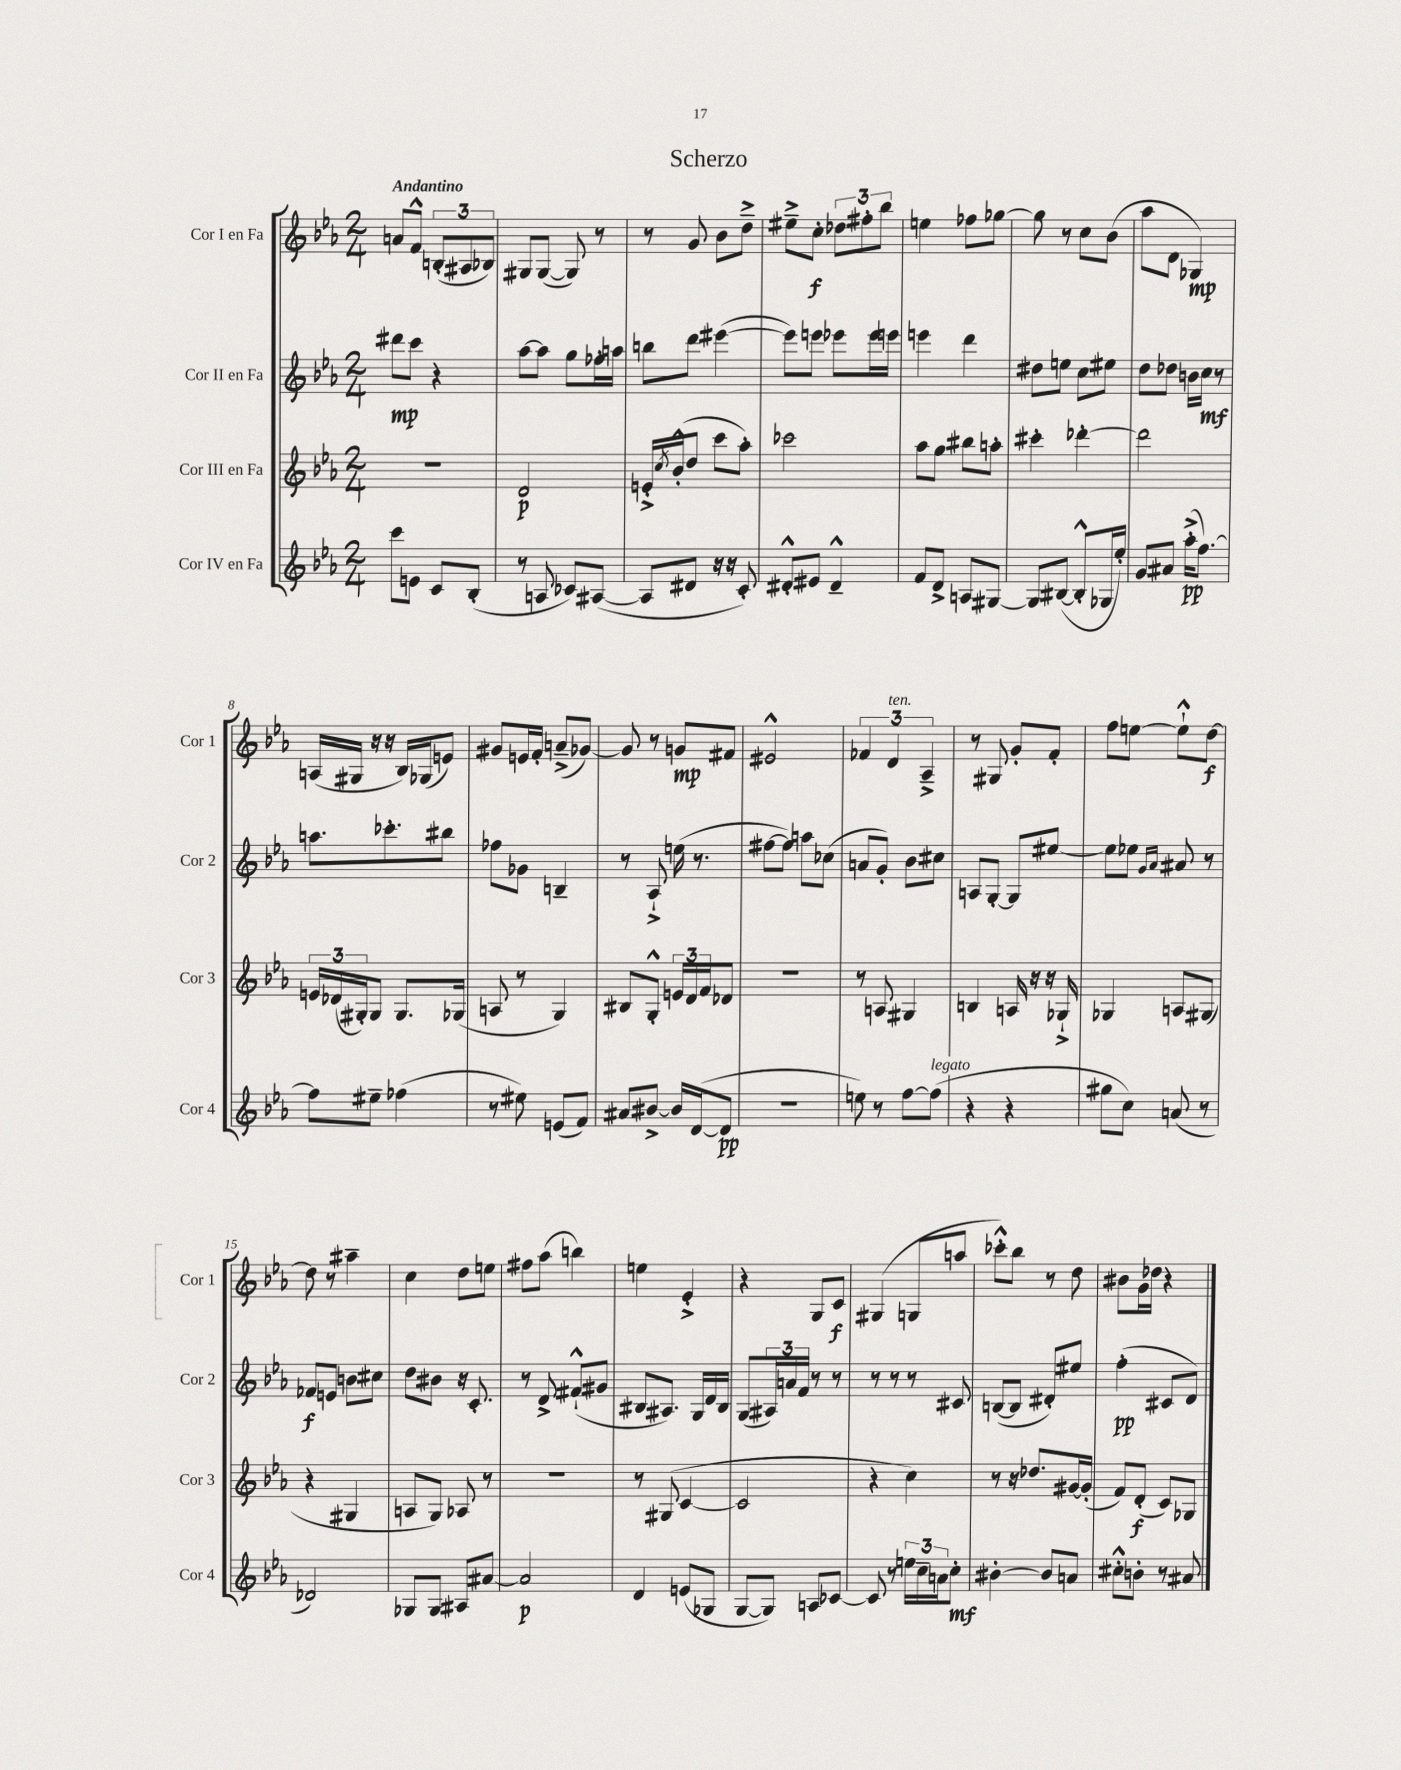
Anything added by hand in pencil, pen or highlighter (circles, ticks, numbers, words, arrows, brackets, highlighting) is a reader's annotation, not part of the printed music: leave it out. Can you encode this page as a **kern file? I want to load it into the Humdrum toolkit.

**kern	**kern	**kern	**kern
*staff4	*staff3	*staff2	*staff1
*clefG2	*clefG2	*clefG2	*clefG2
*k[b-e-a-]	*k[b-e-a-]	*k[b-e-a-]	*k[b-e-a-]
*M2/4	*M2/4	*M2/4	*M2/4
8ccc	2r	8ddd#	8a
8e	.	8ccc	8f^^
8c	.	4r	(12B'
.	.	.	12A#
(8B-'	.	.	.
.	.	.	12B-)
=	=	=	=
8r	2d	[8aa-	8G#
8A	.	8aa-]	([8G#
8c-)	.	8gg	8G#])
([8A#	.	16ff-'	8r
.	.	16aa	.
=	=	=	=
8A#]	16e'^	8bb	8r
.	8qcc	.	.
.	(16b-'^^	.	.
8d#	8dd	8ddd	8g
16r	8ccc	([4eee#	8b-
16r	.	.	.
8c')	8aa-')	.	8dd~^
=	=	=	=
8d#'^^	2ccc-	8eee#])	8ee#~^
8e#	.	8eee	8cc'
4d#~^^	.	8eee-	12dd-
.	.	.	12ff#'
.	.	16eee-	.
.	.	.	12bb-
.	.	16eee	.
=	=	=	=
8f	8aa-	4eee	4ee
8d^	8gg	.	.
8A	8bb#	4ddd	8ff-
[8G#	8aa'	.	[8gg-
=	=	=	=
8G#]	4ccc#'	8dd#	8gg-]
([8B#	.	8ee	8r
8B#'^^]	[4ddd-'	8cc	8cc
16G-	.	8ee#	(8b-
16ee-')	.	.	.
=	=	=	=
8g	2ddd-]	8dd	8aa-
8a#	.	8dd-	8d
(16aa-'^	.	16b	4G-)
[8.ff)	.	16cc	.
.	.	8r	.
=	=	=	=
8ff]	24e	8.aa	(16A
.	(24d-	.	.
.	.	.	16G#
.	24G#')	.	.
8ee#~	8G#	.	16r
.	.	8.ccc-'	16r
(4ff-	8.G#	.	16B-)
.	.	.	(16G-
.	.	8bb#	8e)
.	(16G-	.	.
=	=	=	=
8r	8A	8ff-	8g#
8ee#)	8r	8g-	16e
.	.	.	16f'
(8e	4G)	4B~	(8a~^
8f)	.	.	[8g-)
=	=	=	=
8a#	8B#	8r	8g-]
[8b#^	8G'^^	8A-`^	8r
16b#]	24e	(16ee	8g
.	24d	.	.
([16d	.	8.r	.
.	24f	.	.
8d]	8d-	.	8f#
=	=	=	=
2r	2r	[8ff#	2e#^^
.	.	8ff#])	.
.	.	8aa	.
.	.	(8cc-	.
=	=	=	=
8ee)	8r	8a	6f-
8r	8A	8g')	.
.	.	.	6d
[8ff	4G#	8b-	.
.	.	.	6A-~^
(8ff]	.	8cc#	.
=	=	=	=
4r	4B	8A	8r
.	.	[8G'	8G#
4r	16A	8G]	8g'
.	16r	.	.
.	16r	[8ee#	8f'
.	16G-`^	.	.
=	=	=	=
8gg#	4G-	8ee#]	8ff
8cc)	.	8ee-	[8ee
.	.	16qqg	.
.	.	16qqa-	.
(8a	8A	8a#	8ee`^^]
8r	(8G#	8r	[8dd
=	=	=	=
2d-)	4r	8f-	8dd]
.	.	8e	8r
.	4G#	8b	4aa#~
.	.	8cc#	.
=	=	=	=
8G-	8A	8dd	4cc
8G-	8G)	8b#	.
8A#	8A-	16r	8dd
.	.	8.c'	.
[8a#	8r	.	8ee
=	=	=	=
2a#]	2r	8r	8ff#
.	.	8d^	(8aa-
.	.	(8f#`^^	4bb)
.	.	8g#	.
=	=	=	=
4d	8r	8B#	4ee
.	(8G#	8.A#)	.
(8e	[4c	.	4e-'^
.	.	16G	.
8G-	.	16d	.
.	.	16B#	.
=	=	=	=
[8G	2c]	(8G	4r
8G])	.	24A#)	.
.	.	24a	.
.	.	24f	.
8A	.	8r	8G
[8c-	.	8r	8c
=	=	=	=
8c-]	4r	8r	(4G#
8r	.	8r	.
24ee	4cc)	8r	8G
24cc~	.	.	.
24a	.	.	.
8cc'	.	8c#	8aa
=	=	=	=
[4b#'	8r	([8B	8ccc-'^^)
.	16r	8B]	8bb-
.	8.dd-	.	.
8b#]	.	8d#')	8r
8a	[16g#	8ee#	8dd
.	(16g#']	.	.
=	=	=	=
8cc#'^^	8f)	(4ff'	8b#
8b'	(8d'	.	16g
.	.	.	16dd-
8r	8c)	8c#	4r
8a#	8G-	8d)	.
==	==	==	==
*-	*-	*-	*-
